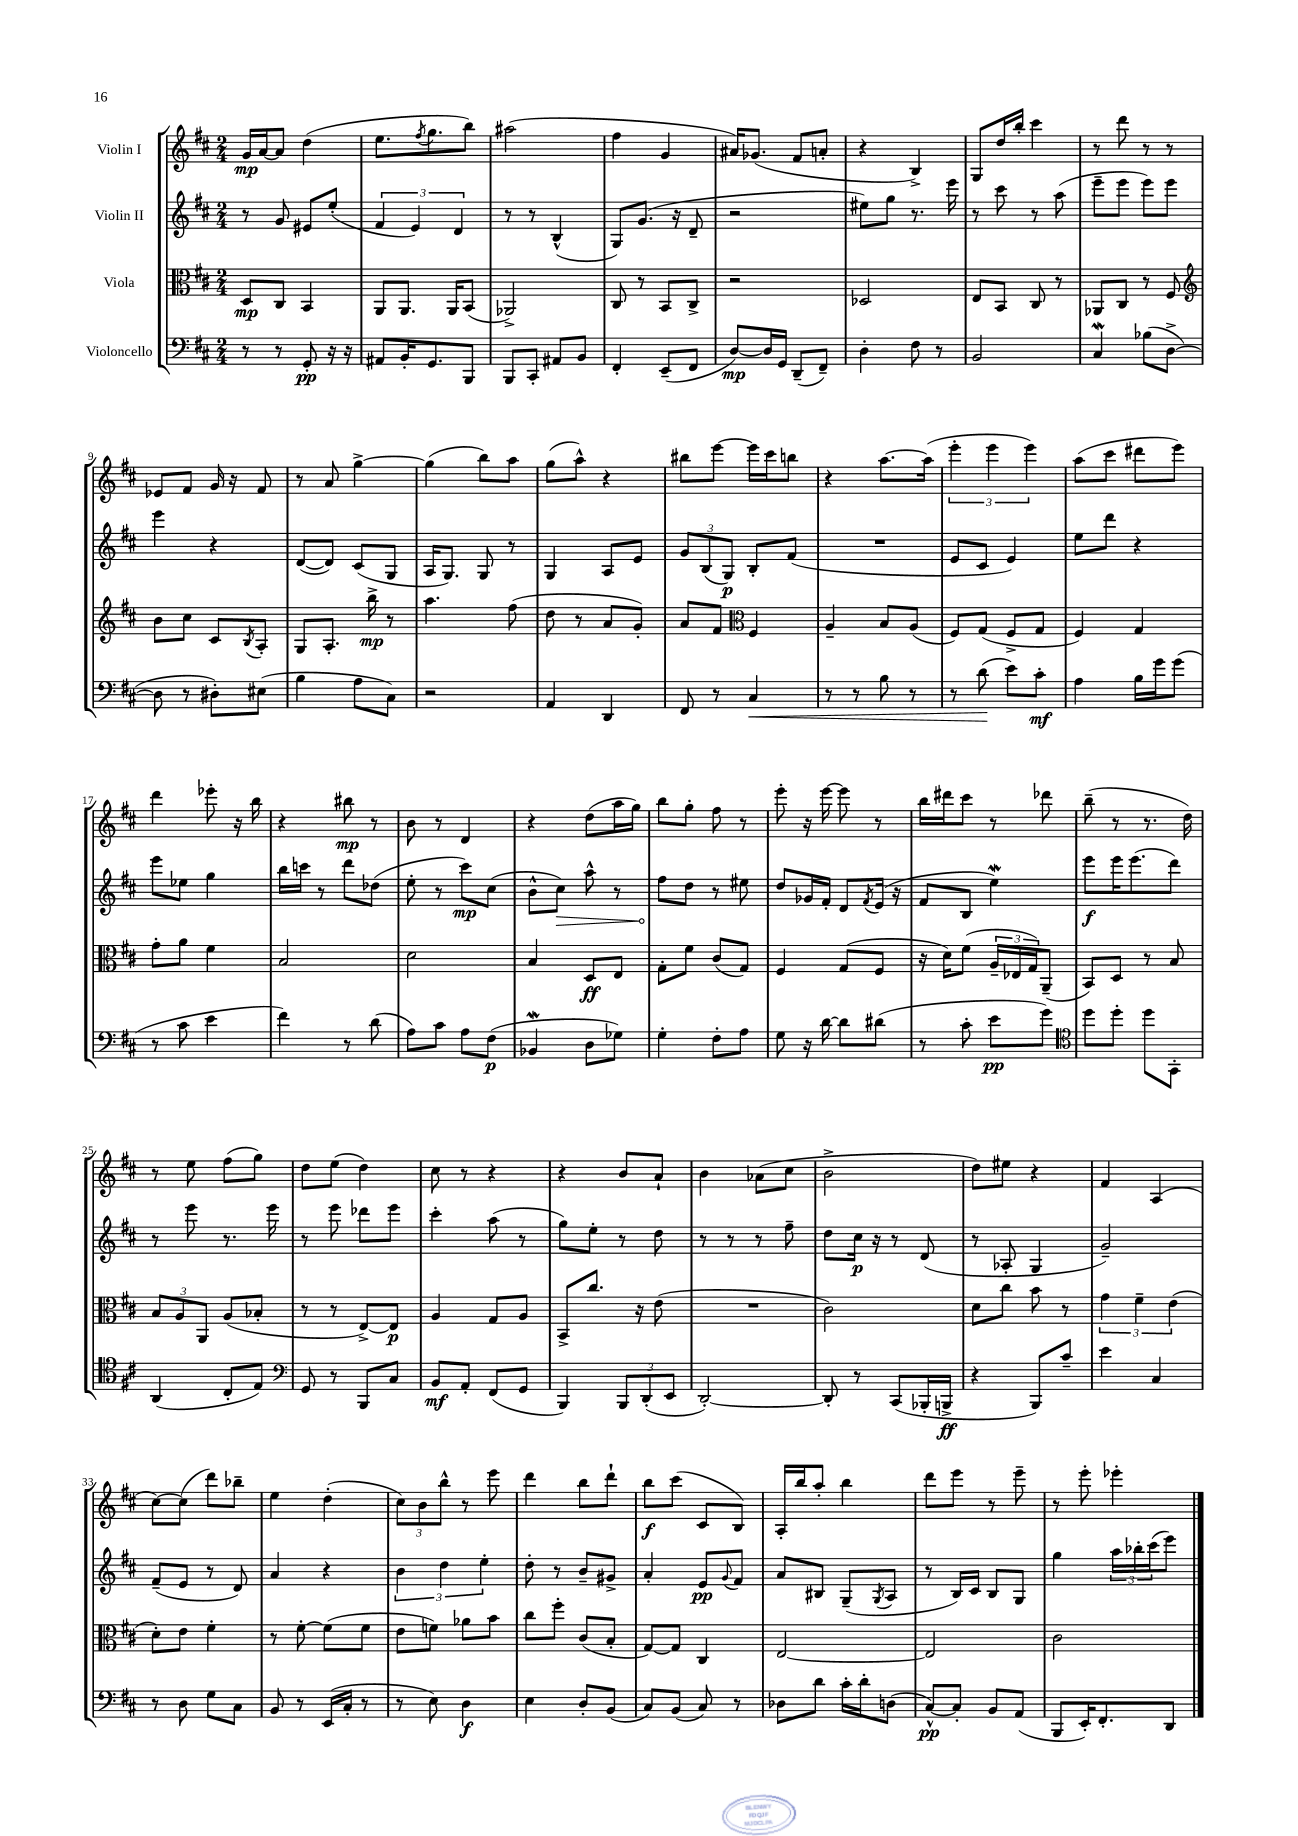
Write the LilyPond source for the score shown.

<<
\new StaffGroup <<
\new Staff = "s0" \with { instrumentName = "Violin I" } {
    \clef treble \key d \major \numericTimeSignature \time 2/4
    g'16\mp a'16~ a'8 d''4( |
    e''8. \acciaccatura { fis''8 } g''8. b''8) |
    ais''2( |
    fis''4 g'4 |
    ais'16) ges'8.( fis'8 a'8-. |
    r4 b4->) |
    g8 d''16 b''16-. cis'''4 |
    r8 d'''8 r8 r8 |
    ees'8 fis'8 g'16 r16 fis'8 |
    r8 a'8 g''4~-> |
    g''4( b''8) a''8 |
    g''8( a''8-^) r4 |
    bis''8 e'''8~ e'''16 cis'''16 b''8 |
    r4 a''8.~ a''16( |
    \tuplet 3/2 { e'''4-. e'''4 e'''4) } |
    a''8( cis'''8 dis'''8 e'''8) |
    d'''4 ees'''8-. r16 b''16 |
    r4 bis''8\mp r8 |
    b'8 r8 d'4 |
    r4 d''8( a''16 g''16) |
    b''8 g''8-. fis''8 r8 |
    e'''8-. r16 e'''16~ e'''8 r8 |
    b''16 dis'''16 cis'''8 r8 des'''8 |
    b''8--( r8 r8. d''16) |
    r8 e''8 fis''8( g''8) |
    d''8 e''8( d''4) |
    cis''8 r8 r4 |
    r4 b'8 a'8-! |
    b'4 aes'8( cis''8 |
    b'2-> |
    d''8) eis''8 r4 |
    fis'4 a4( |
    cis''8~) cis''8( d'''8) bes''8-- |
    e''4 d''4-.( |
    \tuplet 3/2 { cis''8) b'8 b''8-^ } r8 e'''8 |
    d'''4 b''8 d'''8-! |
    b''8\f cis'''8( cis'8 b8) |
    a16-. b''16 a''8-. b''4 |
    d'''8 e'''8 r8 e'''8-- |
    r8 e'''8-. ees'''4-. \bar "|." |
}
\new Staff = "s1" \with { instrumentName = "Violin II" } {
    \clef treble \key d \major \numericTimeSignature \time 2/4
    r8 g'8 eis'8 e''8-.( |
    \tuplet 3/2 { fis'4 e'4) d'4 } |
    r8 r8 b4-^( |
    g8) g'8.( r16 d'8-- |
    r2 |
    eis''8) g''8 r8. e'''16 |
    r8 cis'''8 r8 a''8( |
    e'''8-- e'''8 e'''8) e'''8 |
    e'''4 r4 |
    d'8~( d'8) cis'8( g8 |
    a16 g8.) g8 r8 |
    g4 a8 e'8 |
    \tuplet 3/2 { g'8 b8( g8\p) } b8-. fis'8( |
    R2 |
    e'8 cis'8 e'4) |
    e''8 d'''8 r4 |
    e'''8 ees''8 g''4 |
    b''16 c'''16 r8 d'''8 des''8( |
    e''8-. r8 cis'''8\mp) cis''8( |
    b'8-^ \once \override Hairpin.circled-tip = ##t cis''8\>) a''8-^ r8 |
    fis''8\! d''8 r8 eis''8 |
    d''8 ges'16 fis'16-. d'8 \acciaccatura { fis'8 } e'16( r16 |
    fis'8 b8 e''4\mordent) |
    e'''8\f e'''16 e'''8.( d'''8) |
    r8 e'''8 r8. e'''16 |
    r8 e'''8 des'''8 e'''8 |
    cis'''4-. a''8( r8 |
    g''8) e''8-. r8 d''8 |
    r8 r8 r8 fis''8-- |
    d''8 cis''16\p r16 r8 d'8( |
    r8 aes8-. g4 |
    g'2--) |
    fis'8--( e'8 r8 d'8) |
    a'4 r4 |
    \tuplet 3/2 { b'4 d''4 e''4-. } |
    d''8-. r8 b'8-- gis'8-> |
    a'4-. e'8\pp \appoggiatura { g'8 } fis'8 |
    a'8 bis8 g8--( \acciaccatura { g8 } a8 |
    r8 b16) cis'16 b8 g8 |
    g''4 \tuplet 3/2 { a''16 bes''16-. cis'''16( } e'''8) \bar "|." |
}
\new Staff = "s2" \with { instrumentName = "Viola" } {
    \clef alto \key d \major \numericTimeSignature \time 2/4
    d8\mp cis8 b,4 |
    a,8 a,8. a,16 b,8( |
    aes,2->) |
    cis8 r8 b,8 cis8-> |
    r2 |
    des2 |
    e8 b,8 cis8 r8 |
    aes,8 cis8 r8 fis8 |
    \clef treble b'8 cis''8 cis'8 \acciaccatura { b8 } a8-. |
    g8 a8.-. b''16->\mp r8 |
    a''4. fis''8( |
    d''8 r8 a'8 g'8-.) |
    a'8 fis'8 \clef alto fis4 |
    a4-- b8 a8( |
    fis8) g8( fis8-> g8 |
    fis4) g4 |
    g'8-. a'8 fis'4 |
    b2 |
    d'2 |
    b4 d8\ff e8 |
    g8-. fis'8 cis'8( g8) |
    fis4 g8( fis8 |
    r16 d'16) fis'8( \tuplet 3/2 { a16-- ees16 g16) } a,8--( |
    b,8) d8 r8 b8 |
    \tuplet 3/2 { b8 a8 a,8 } a8( bes8-. |
    r8 r8 e8~->) e8\p |
    a4 g8 a8 |
    b,8-> cis''8. r16 e'8( |
    R2 |
    cis'2) |
    d'8 cis''8 b'8 r8 |
    \tuplet 3/2 { g'4 fis'4-- e'4( } |
    d'8-.) e'8 fis'4-. |
    r8 fis'8~-. fis'8( fis'8 |
    e'8 f'8) aes'8 b'8 |
    cis''8 fis''8-. cis'8( b8-. |
    g8~) g8 cis4 |
    e2~ |
    e2 |
    cis'2 \bar "|." |
}
\new Staff = "s3" \with { instrumentName = "Violoncello" } {
    \clef bass \key d \major \numericTimeSignature \time 2/4
    r8 r8 g,8-.\pp r16 r16 |
    ais,8 b,16-. g,8. b,,8 |
    b,,8 cis,8-. ais,8 b,8 |
    fis,4-. e,8--( fis,8 |
    d8~\mp) d16 g,16 d,8--( fis,8--) |
    d4-. fis8 r8 |
    b,2 |
    cis4\mordent bes8( d8~-> |
    d8 r8 dis8-.) eis8( |
    b4 a8 cis8) |
    r2 |
    a,4 d,4 |
    fis,8 r8 cis4\< |
    r8 r8 b8 r8 |
    r8 d'8\!( e'8) cis'8-.\mf |
    a4 b16 g'16 g'8( |
    r8 cis'8 e'4 |
    fis'4) r8 d'8( |
    a8) cis'8 a8 fis8\p( |
    bes,4\mordent d8 ges8) |
    g4-. fis8-. a8 |
    g8 r16 d'16~ d'8 dis'8( |
    r8 cis'8-. e'8\pp g'8) |
    \clef tenor d''8 d''8-. d''8 g,8-. |
    a,4( cis8-. e8) |
    \clef bass g,8 r8 b,,8 cis8 |
    b,8\mf a,8-. fis,8( g,8 |
    b,,4) \tuplet 3/2 { b,,8 d,8-.( e,8 } |
    d,2~-.) |
    d,8-. r8 cis,8( bes,,16-. b,,16->\ff |
    r4 b,,8) cis'8-- |
    e'4 cis4 |
    r8 d8 g8 cis8 |
    b,8 r8 e,16( cis16-. r8 |
    r8 e8) d4\f |
    e4 d8-. b,8( |
    cis8) b,8( cis8) r8 |
    des8 d'8 cis'16-. d'16-. d8( |
    cis8~-^\pp) cis8-. b,8 a,8( |
    b,,8 e,16-.) fis,8.-. d,8 \bar "|." |
}
>>
>>
